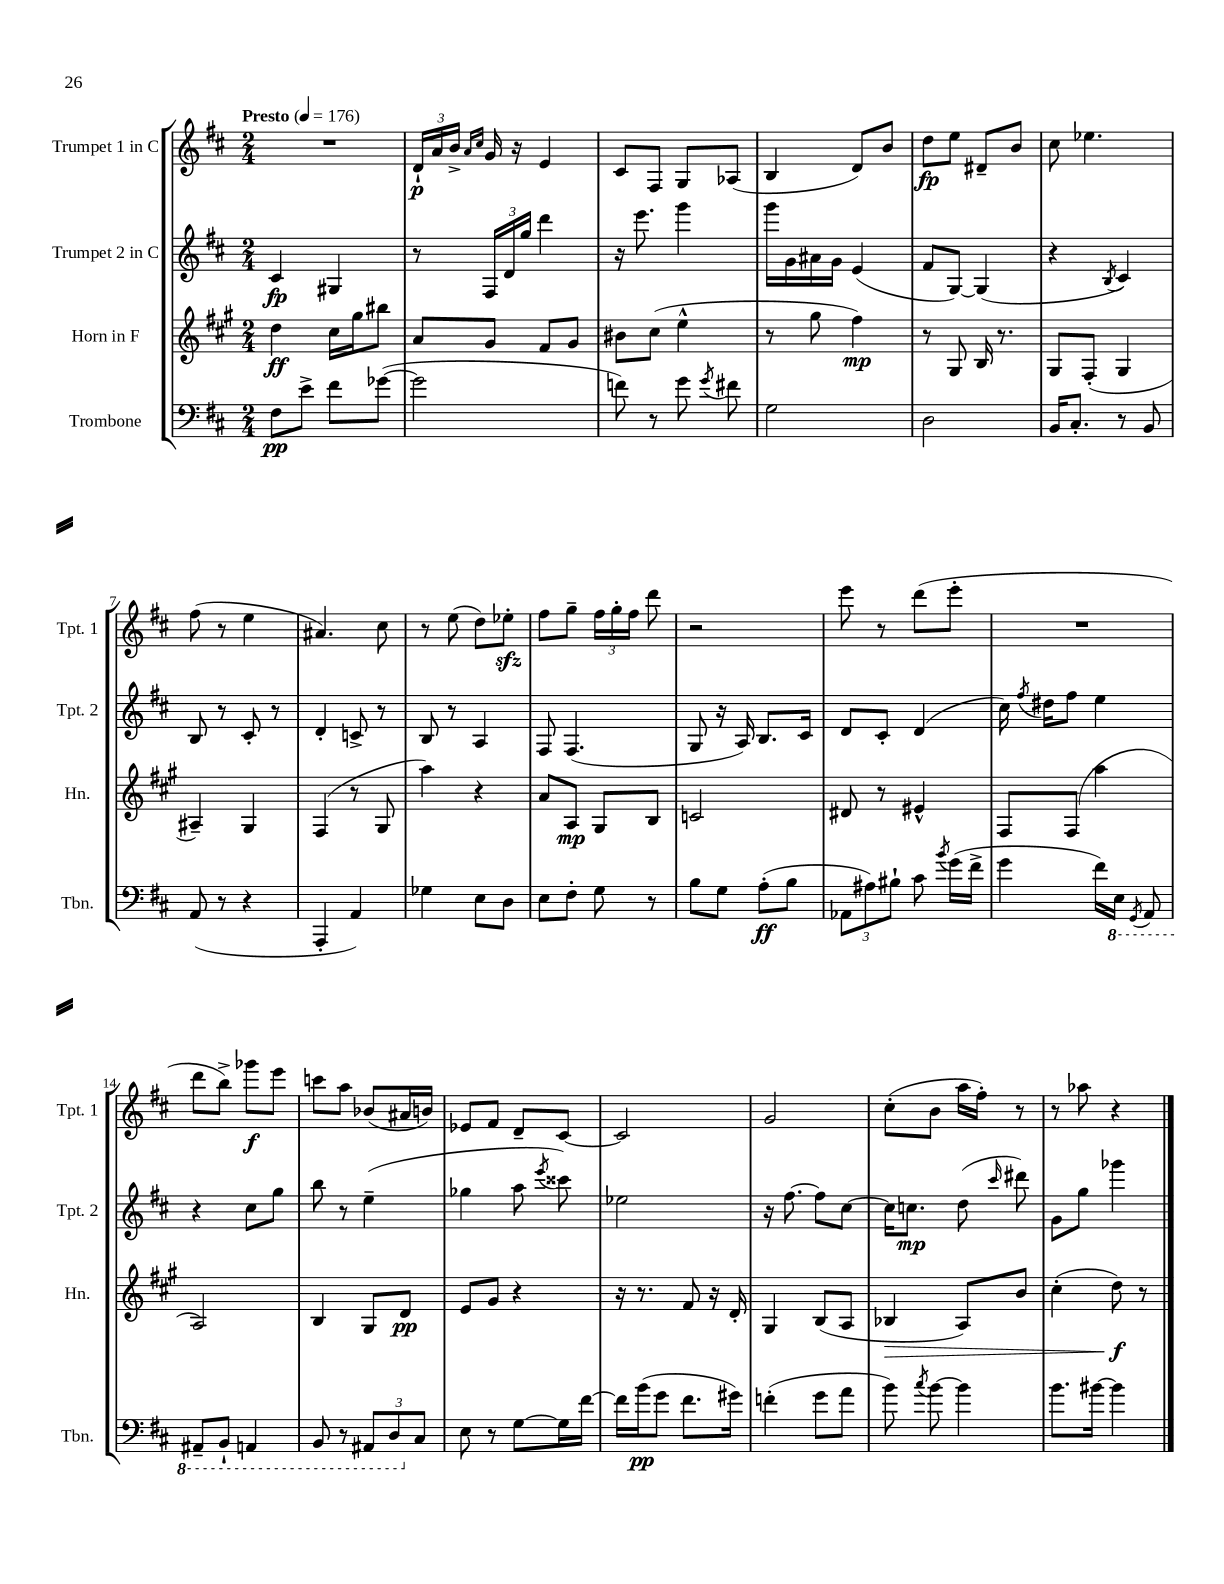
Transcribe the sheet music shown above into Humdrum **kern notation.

**kern	**kern	**kern	**kern
*staff4	*staff3	*staff2	*staff1
*clefF4	*clefG2	*clefG2	*clefG2
*k[f#c#]	*k[f#c#g#]	*k[f#c#]	*k[f#c#]
*M2/4	*M2/4	*M2/4	*M2/4
*MM176	*MM176	*MM176	*MM176
8F#	4dd	4c#	2r
8e^	.	.	.
8f#	16cc#	4G#	.
.	16gg#	.	.
([8g-	8bb#	.	.
=	=	=	=
2g-]	8a	8r	24d`
.	.	.	24a
.	.	.	24b^
.	.	.	16qqa
.	.	.	16qqcc#
.	8g#	24F#	16g
.	.	24d	.
.	.	.	16r
.	.	24gg	.
.	8f#	4ddd	4e
.	8g#	.	.
=	=	=	=
8f)	8b#	16r	8c#
.	.	8.eee	.
8r	(8cc#	.	8F#
8g	4ee^^	4ggg	8G
8qg	.	.	.
8f#	.	.	(8A-
=	=	=	=
2G	8r	16ggg	4B
.	.	16g	.
.	8gg#	16a#	.
.	.	16g	.
.	4ff#)	(4e	8d)
.	.	.	8b
=	=	=	=
2D	8r	8f#	8dd
.	8G#	[8G)	8ee
.	16B	(4G]	8d#~
.	8.r	.	.
.	.	.	8b
=	=	=	=
16BB	8G#	4r	8cc#
8.C#'	.	.	.
.	(8F#'	.	4.ee-
.	.	8qB	.
8r	4G#	4c#)	.
8BB	.	.	.
=	=	=	=
(8AA	4A#~)	8B	(8ff#
8r	.	8r	8r
4r	4G#	8c#'	4ee
.	.	8r	.
=	=	=	=
4AAA'	(4F#	4d'	4.a#)
4AA)	8r	8c^	.
.	8G#	8r	8cc#
=	=	=	=
4G-	4aa)	8B	8r
.	.	8r	(8ee
8E	4r	4A	8dd)
8D	.	.	8ee-'
=	=	=	=
8E	8a	8F#	8ff#
8F#'	8A	(4.F#	8gg~
8G	8G#	.	24ff#
.	.	.	24gg'
.	.	.	24ff#
8r	8B	.	8ddd
=	=	=	=
8B	2c	8G	2r
8G	.	16r	.
.	.	16A)	.
(8A'	.	8.B	.
8B	.	.	.
.	.	16c#	.
=	=	=	=
12AA-	8d#	8d	8eee
12A#)	.	.	.
.	8r	8c#'	8r
12B#`	.	.	.
8c#	4e#^^	(4d	(8ddd
8qb	.	.	.
(16g	.	.	8eee'
16f#^	.	.	.
=	=	=	=
4g	8F#	16cc#)	2r
.	.	8qff#	.
.	.	16dd#	.
.	(8F#	8ff#	.
16f#)	4aa	4ee	.
16EE	.	.	.
8qGGG	.	.	.
8AAA	.	.	.
=	=	=	=
8AAA#~	2A)	4r	8ddd
8BBB`	.	.	8bb^)
4AAA	.	8cc#	8ggg-
.	.	8gg	8eee
=	=	=	=
8BBB	4B	8bb	8ccc
8r	.	8r	8aa
12AAA#	8G#	(4ee~	(8b-
12DD	.	.	.
.	8d	.	16a#
12C#	.	.	.
.	.	.	16b)
=	=	=	=
8E	8e	4gg-	8e-
8r	8g#	.	8f#
[8G	4r	8aa	8d~
.	.	8qeee	.
16G]	.	8ccc##)	[8c#
[16f#	.	.	.
=	=	=	=
16f#]	16r	2ee-	2c#]
(16b	8.r	.	.
8g	.	.	.
8.f#	8f#	.	.
.	16r	.	.
16g#)	16d'	.	.
=	=	=	=
(4f'	4G#	16r	2g
.	.	[8.ff#	.
8g	(8B	8ff#]	.
8a	8A	[8cc#	.
=	=	=	=
8b)	4B-	16cc#]	(8cc#'
.	.	8.cc	.
8qcc#	.	.	.
[8b	.	.	8b
4b]	8A)	(8dd	16aa
.	.	.	16ff#')
.	.	16qqccc#	.
.	8b	8ddd#)	8r
=	=	=	=
8.b	(4cc#'	8g	8r
.	.	8gg	8aa-
[16b#	.	.	.
4b#]	8dd)	4ggg-	4r
.	8r	.	.
==	==	==	==
*-	*-	*-	*-
